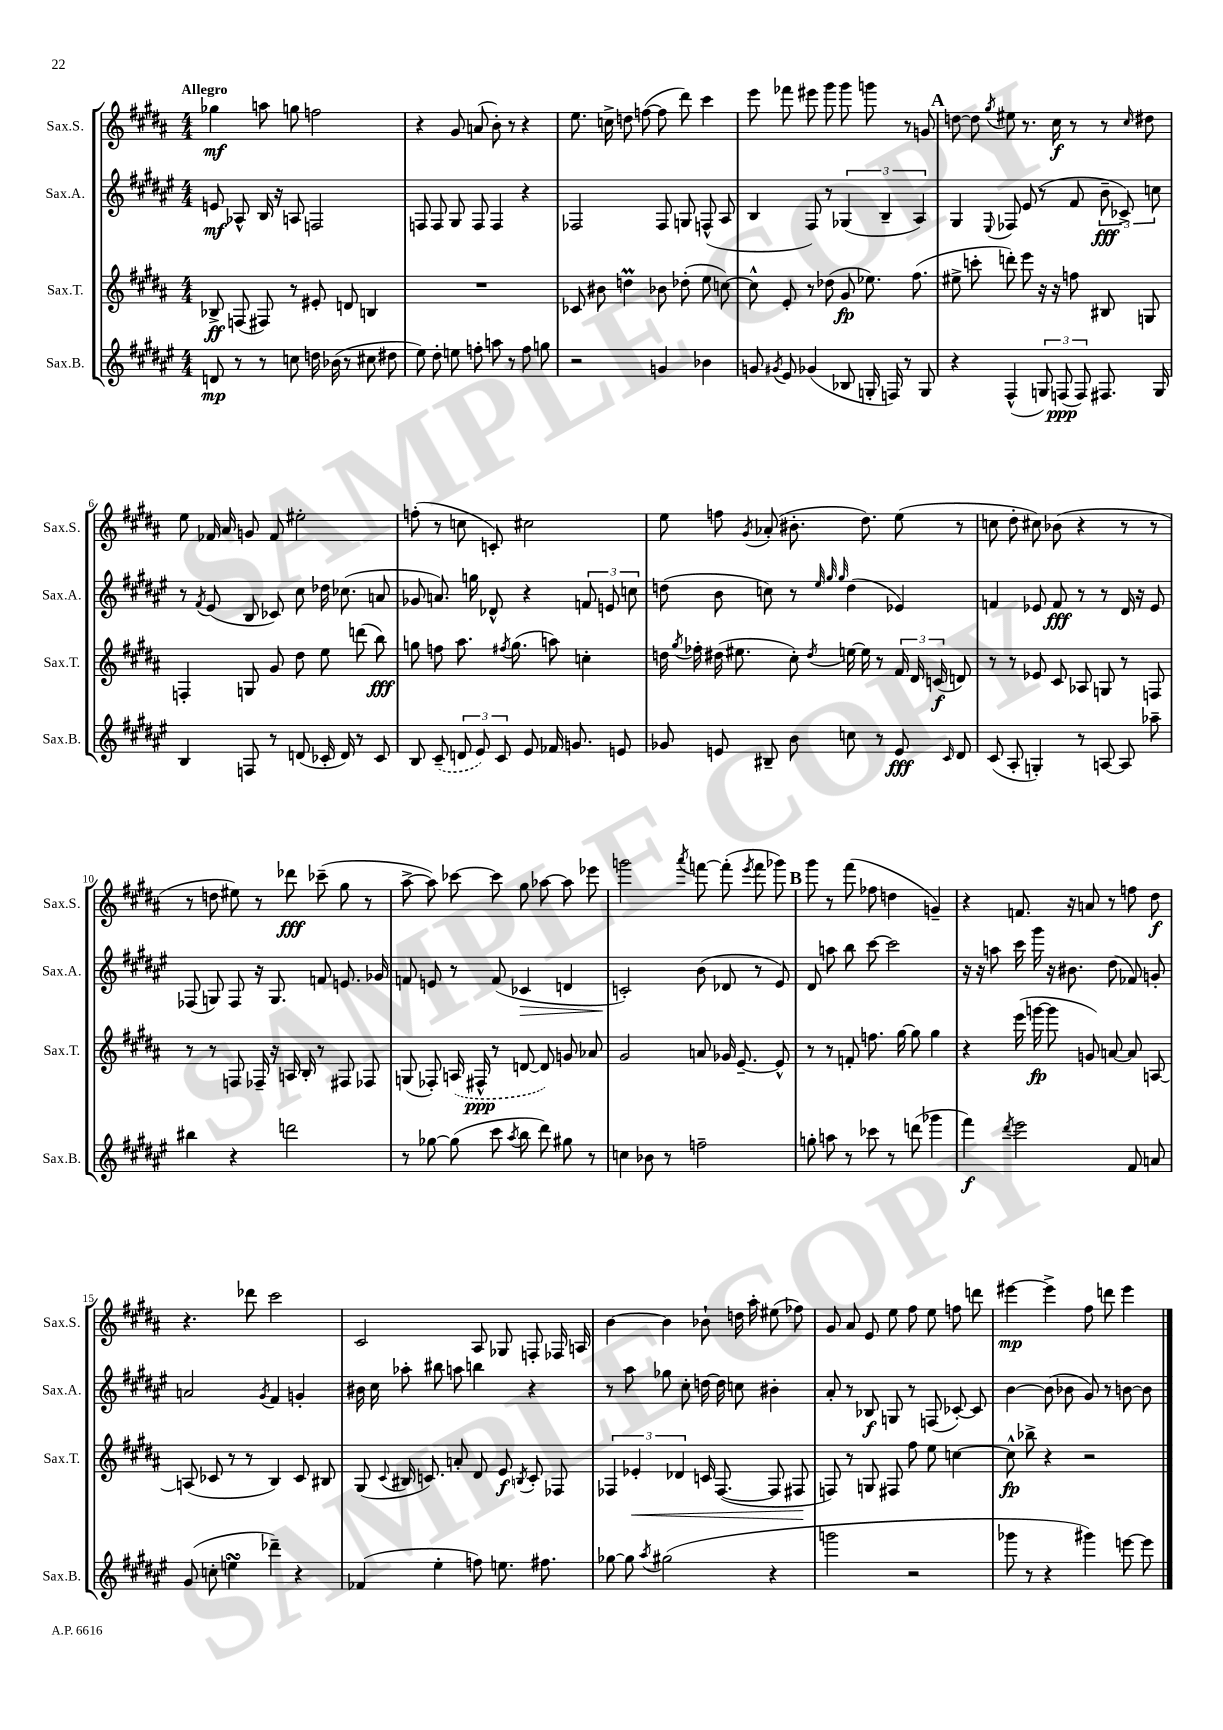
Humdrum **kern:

**kern	**kern	**kern	**kern
*staff4	*staff3	*staff2	*staff1
*clefG2	*clefG2	*clefG2	*clefG2
*k[f#c#g#d#a#e#]	*k[f#c#g#d#a#]	*k[f#c#g#d#a#e#]	*k[f#c#g#d#a#]
*M4/4	*M4/4	*M4/4	*M4/4
8d	8B-^	8e	4gg-
8r	(8F	8A-^^	.
8r	8F#)	16B	8aa
.	.	16r	.
8cc	8r	8A	8gg
16dd	8e#'	2F	2ff
(16b-	.	.	.
8r	8d	.	.
8cc#	4B	.	.
8dd#	.	.	.
=	=	=	=
8ee#)	1r	8F	4r
8dd#'	.	8F	.
8ee	.	8G#	8g#
8ff'	.	8F	(8a
8aa	.	4F	8b')
8r	.	.	8r
8ff	.	4r	4r
8gg	.	.	.
=	=	=	=
2r	8c-	2F-	8.ee
.	8b#	.	.
.	.	.	16cc^
.	4dd	.	8dd
.	.	.	([8ff
4g	8b-	8F-	8ff]
.	(8dd-'	8G	8ddd#)
4b-	8ee	(8F^^	4ccc#
.	[8cc)	8A#	.
=	=	=	=
8g	8cc^^]	4B	8eee
8qg#	.	.	.
8e#	8e'	.	8fff-
(4g-	8r	8F#)	8eee#
.	(8dd-	8r	8ggg#
8B-	8g#	(6G-	8ggg#
16G'	8.ee-)	.	8ggg
.	.	6B~	.
16F)	.	.	.
8r	.	.	8r
.	(8.ff#	.	.
.	.	6A#)	.
8G	.	.	8g
=	=	=	=
4r	8ee#^	4G#	[8dd
.	8ccc'	.	8dd]
.	.	8qqE#	8qgg#
(4F#^^	8ddd')	8F-	8ee#
.	8eee	(8e#	8.r
12G)	16r	8r	.
.	16r	.	16cc#
(12F	.	.	.
.	8ff	8f#	8r
12F)	.	.	.
8.F#	8B#	12b~	8r
.	.	12c-^)	.
.	.	.	16qqcc#
.	8G	.	8dd#
.	.	12cc	.
16G	.	.	.
=	=	=	=
4B	4F'	8r	8ee
.	.	8qf#	.
.	.	(8e#	16f-
.	.	.	16a#
8F	8G	8B	8g
8r	8g#	8c-)	8f-
(8d	8dd#	8cc#	2ee#'
16c-'	8ee	16dd-	.
16d)	.	(8.cc-	.
8r	(8ddd	.	.
8c-	8bb)	8a	.
=	=	=	=
8B	8gg	8g-	(8ff'
(8c#~	8ff	8.a)	8r
12d	8.aa#	.	8cc
.	.	16gg	.
12e#)	.	.	.
.	.	8d-^^	8c')
12c#	.	.	.
.	8qff#	.	.
.	(8.gg	.	.
8e#	.	4r	2cc#
16f-	8aa)	.	.
8.g	.	.	.
.	4cc'	12f	.
.	.	12e	.
8e	.	.	.
.	.	12cc	.
=	=	=	=
8g-	16dd	(8dd	8ee
.	8qgg#	.	.
.	16ff-'	.	.
8e	(16dd#	8b	8ff
.	8.ee#	.	.
.	.	.	8qg#
8B#~	.	8cc)	(8a-'
8b	8cc#')	8r	8.b#'
.	.	32qqee#	.
.	.	32qqgg#	.
.	8qdd#	32qqgg#	.
8cc	[16ee	(4dd	.
.	16ee]	.	8.dd#)
8r	8r	.	.
8e	24f#	4e-)	(8ee
.	24d#	.	.
.	(24c	.	.
16qqc#	.	.	.
8d#	8d)	.	8r
=	=	=	=
(8c#	8r	4f	8cc
8A#'	8r	.	8dd#'
4G')	8e-	8e-	8cc#)
.	8c#	8f	(8b-
8r	8A-	8r	4r
[8A	8G	8r	.
8A]	8r	16d#	8r
.	.	16r	.
8aa-~	8F	8e-	8r
=	=	=	=
4bb#	8r	(8F-	8r
.	8r	8G)	8dd
4r	8F	8F-	8ee#)
.	16F-~	16r	8r
.	16r	8.G	.
2ddd	16A	.	8ddd-
.	16B'	.	.
.	8r	8f	(8ccc-~
.	8F#	8.e	8gg#
.	8F-	.	8r
.	.	16g-	.
=	=	=	=
8r	(8G	8f	[8aa#^
[8gg-	8F-')	8e	8aa#])
(8gg-]	(16A	8r	[8ccc-
.	16F#^^	.	.
8ccc#	8r	(8f	8ccc-]
8qaa#	.	.	.
8bb	[8d	4c-	8gg#
8ddd#)	8d])	.	[8aa-
8gg#	8g	4d	8aa-]
8r	8a-	.	8eee-
=	=	=	=
4cc	2g#	2c')	2ggg
8b-	.	.	.
8r	.	.	.
.	.	.	8qaaa#
2ff~	8a	(8b	[8fff
.	16g-	8d-	(8fff']
.	[8.e~	.	.
.	.	.	8qeee
.	.	8r	8fff
.	8e^^]	8e#)	8ggg-)
=	=	=	=
8gg'	8r	8d#	8ggg#
8aa	8r	8aa	8r
8r	8f'	8bb	(8fff#
8ccc-	8.ff	[8ccc#	8ff-
8r	.	2ccc#]	4dd
.	[16gg#	.	.
(8ddd	8gg#]	.	.
4ggg-	4gg#	.	4g~)
=	=	=	=
4fff#)	4r	16r	4r
.	.	16r	.
.	.	8aa	.
8qddd#	.	.	.
2eee#	(16eee	16ccc#	8.f
.	[16ggg	16ggg#	.
.	8ggg]	16r	.
.	.	8.b#	16r
.	8g)	.	8a
.	[8a	(8dd#	8r
8f#	8a]	8f-)	8ff
8a	[8A	8g'	8dd#
=	=	=	=
(8g#	(8A]	2a	4.r
8cc'	8c-	.	.
4ee	8r	.	.
.	8r	.	8ddd-
.	.	8qg#	.
4ddd-~)	4B)	4f#	2ccc#
4r	8c-	4g'	.
.	8B#	.	.
=	=	=	=
(4f-	(8G#	16b#	2c#
.	.	16cc#	.
.	8qqc#	.	.
.	16B#	8aa-'	.
.	8.c)	.	.
4ee#'	.	8bb#	.
.	8a'	8aa	.
8ff)	8d#	4bb	8A#
8.ee	8e	.	8G-
.	8qB	.	.
.	8c'	4r	8F'
8.ff#	.	.	.
.	8F-	.	16F-
.	.	.	16A
=	=	=	=
[8gg-	6F-	8r	[4b
8gg-]	.	8aa#	.
.	6e-'	.	.
8qaa#	.	.	.
(2gg#	.	8gg-	4b]
.	6d-	.	.
.	.	8cc#'	.
.	16c	[16dd	8b-`
.	([8.F-	16dd]	.
.	.	8cc	16dd
.	.	.	16aa#'
4r	8F-]	4b#'	(8ee#
.	8F#	.	8ff-)
=	=	=	=
2ggg	8F)	8a#'	8g#
.	8r	8r	8a#
.	8G	8B-	8e
.	8F#	8G	8ee
2r	8ff#	8r	8ff#
.	8ee	(8F	8ee
.	[4cc	[8c-')	8ff
.	.	8c-]	8ddd
=	=	=	=
8ggg-	8cc^^]	[4b	[4eee#
8r	8bb-^	.	.
4r	4r	(8b]	4eee#^]
.	.	8b-	.
4ggg#)	2r	8g#)	8ff#
.	.	8r	8ddd
[8eee	.	[8b	4eee#
8eee]	.	8b]	.
==	==	==	==
*-	*-	*-	*-
